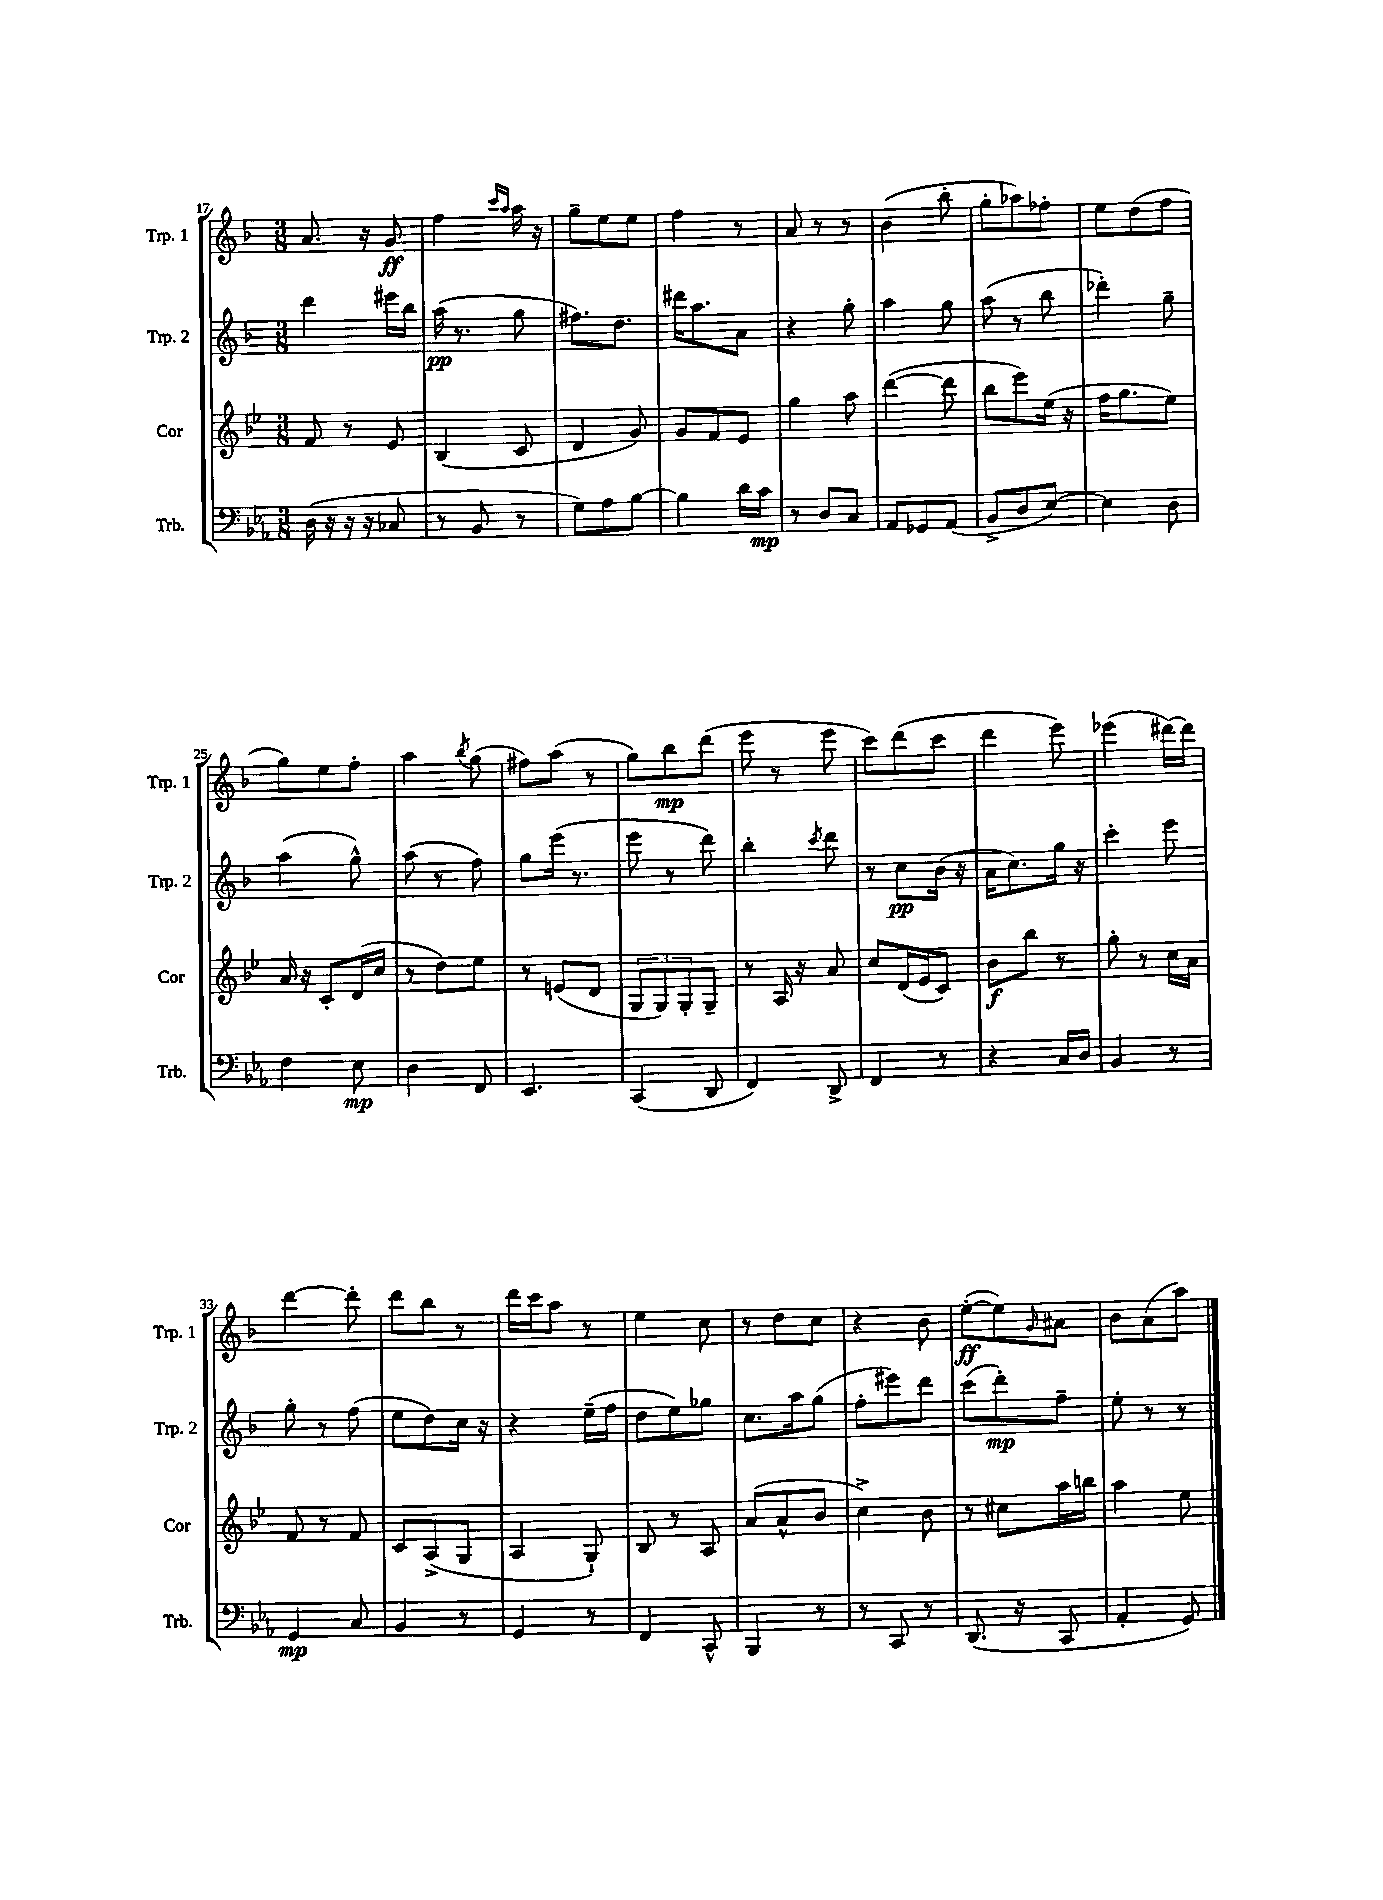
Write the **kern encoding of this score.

**kern	**kern	**kern	**kern
*staff4	*staff3	*staff2	*staff1
*clefF4	*clefG2	*clefG2	*clefG2
*k[b-e-a-]	*k[b-e-]	*k[b-]	*k[b-]
*M3/8	*M3/8	*M3/8	*M3/8
(16D	8f	4ddd	8.a
16r	.	.	.
16r	8r	.	.
16r	.	.	16r
8C-	8e-	16eee#	8g
.	.	16bb-	.
=	=	=	=
8r	(4B-	(16aa	4ff
.	.	8.r	.
8BB-	.	.	.
.	.	.	16qqccc
.	.	.	16qqaa
8r	8c	8gg	16aa
.	.	.	16r
=	=	=	=
8G)	4d	8.ff#)	8gg~
8A-	.	.	8ee
.	.	8.dd	.
[8B-	8g)	.	8ee
=	=	=	=
4B-]	8g	16ddd#	4ff
.	.	8.aa	.
.	8f	.	.
16d	8e-	8a	8r
16c	.	.	.
=	=	=	=
8r	4gg	4r	8a
8D	.	.	8r
8C	8aa	8gg'	8r
=	=	=	=
8AA-	([4ddd	4aa	(4b-
8GG-	.	.	.
(8AA-	8ddd]	8gg	8bb-'
=	=	=	=
8BB-^	8bb-	(8aa	8gg'
8D	8eee-)	8r	8aa-)
[8E-)	(16ee-	8bb-	8ff-'
.	16r	.	.
=	=	=	=
4E-]	16ff	4ddd-')	8ee
.	8.gg	.	.
.	.	.	(8dd
8D	8ee-)	8gg~	8ff
=	=	=	=
4F	16a	(4aa	8gg)
.	16r	.	.
.	8c'	.	8ee
8E-	(16d	8gg^^)	8ff'
.	16cc	.	.
=	=	=	=
4D	8r	(8aa	4aa
.	8dd)	8r	.
.	.	.	8qbb-
8FF	8ee-	8ff)	(8gg
=	=	=	=
4.EE-	8r	8gg	8ff#)
.	(8e	(16eee	(8aa
.	.	8.r	.
.	8d	.	8r
=	=	=	=
(4CC	12G	8eee	8gg)
.	12G)	.	.
.	.	8r	8bb-
.	12G'	.	.
8DD	8G~	8ddd)	(8ddd
=	=	=	=
4FF)	8r	4bb-'	8eee
.	16A	.	8r
.	16r	.	.
.	.	8qccc	.
8DD^	8a	8ddd	8eee
=	=	=	=
4FF	8cc	8r	8ccc)
.	(16d	8cc	(8ddd
.	16e-	.	.
8r	8c)	(16b-	8ccc
.	.	16r	.
=	=	=	=
4r	8b-	16a	4ddd
.	.	8.cc)	.
.	8bb-	.	.
16C	8r	16gg	8eee)
16D	.	16r	.
=	=	=	=
4BB-	8gg'	4ccc'	(4eee-
.	8r	.	.
8r	16cc	8eee	[16ddd#)
.	16a	.	16ddd#]
=	=	=	=
4GG	8f	8gg'	[4ddd
.	8r	8r	.
8C	8f	(8ff	8ddd']
=	=	=	=
4BB-	8c	8ee	8ddd
.	(8A^	8dd)	8bb-
8r	8G	16cc	8r
.	.	16r	.
=	=	=	=
4GG	4A	4r	16ddd
.	.	.	16ccc
.	.	.	8aa
8r	8G`)	(16ee~	8r
.	.	16ff	.
=	=	=	=
4FF	8B-	8dd	4ee
.	8r	8ee)	.
8CC^^	8A	8gg-	8cc
=	=	=	=
4BBB-	(8a	8.cc	8r
.	8a^^	.	8dd
.	.	16aa	.
8r	8b-	(8gg	8cc
=	=	=	=
8r	4cc^)	8ff'	4r
8CC	.	8eee#)	.
8r	8b-	8ddd	8b-
=	=	=	=
(8.DD	8r	(8ccc	([8ee'
.	8cc#	8ddd')	8ee])
16r	.	.	.
.	.	.	16qqg
8CC	16aa	8ff~	8a#
.	16bb	.	.
=	=	=	=
4AA-'	4aa	8ee'	8b-
.	.	8r	(8a
8GG)	8ee-	8r	8aa)
==	==	==	==
*-	*-	*-	*-
